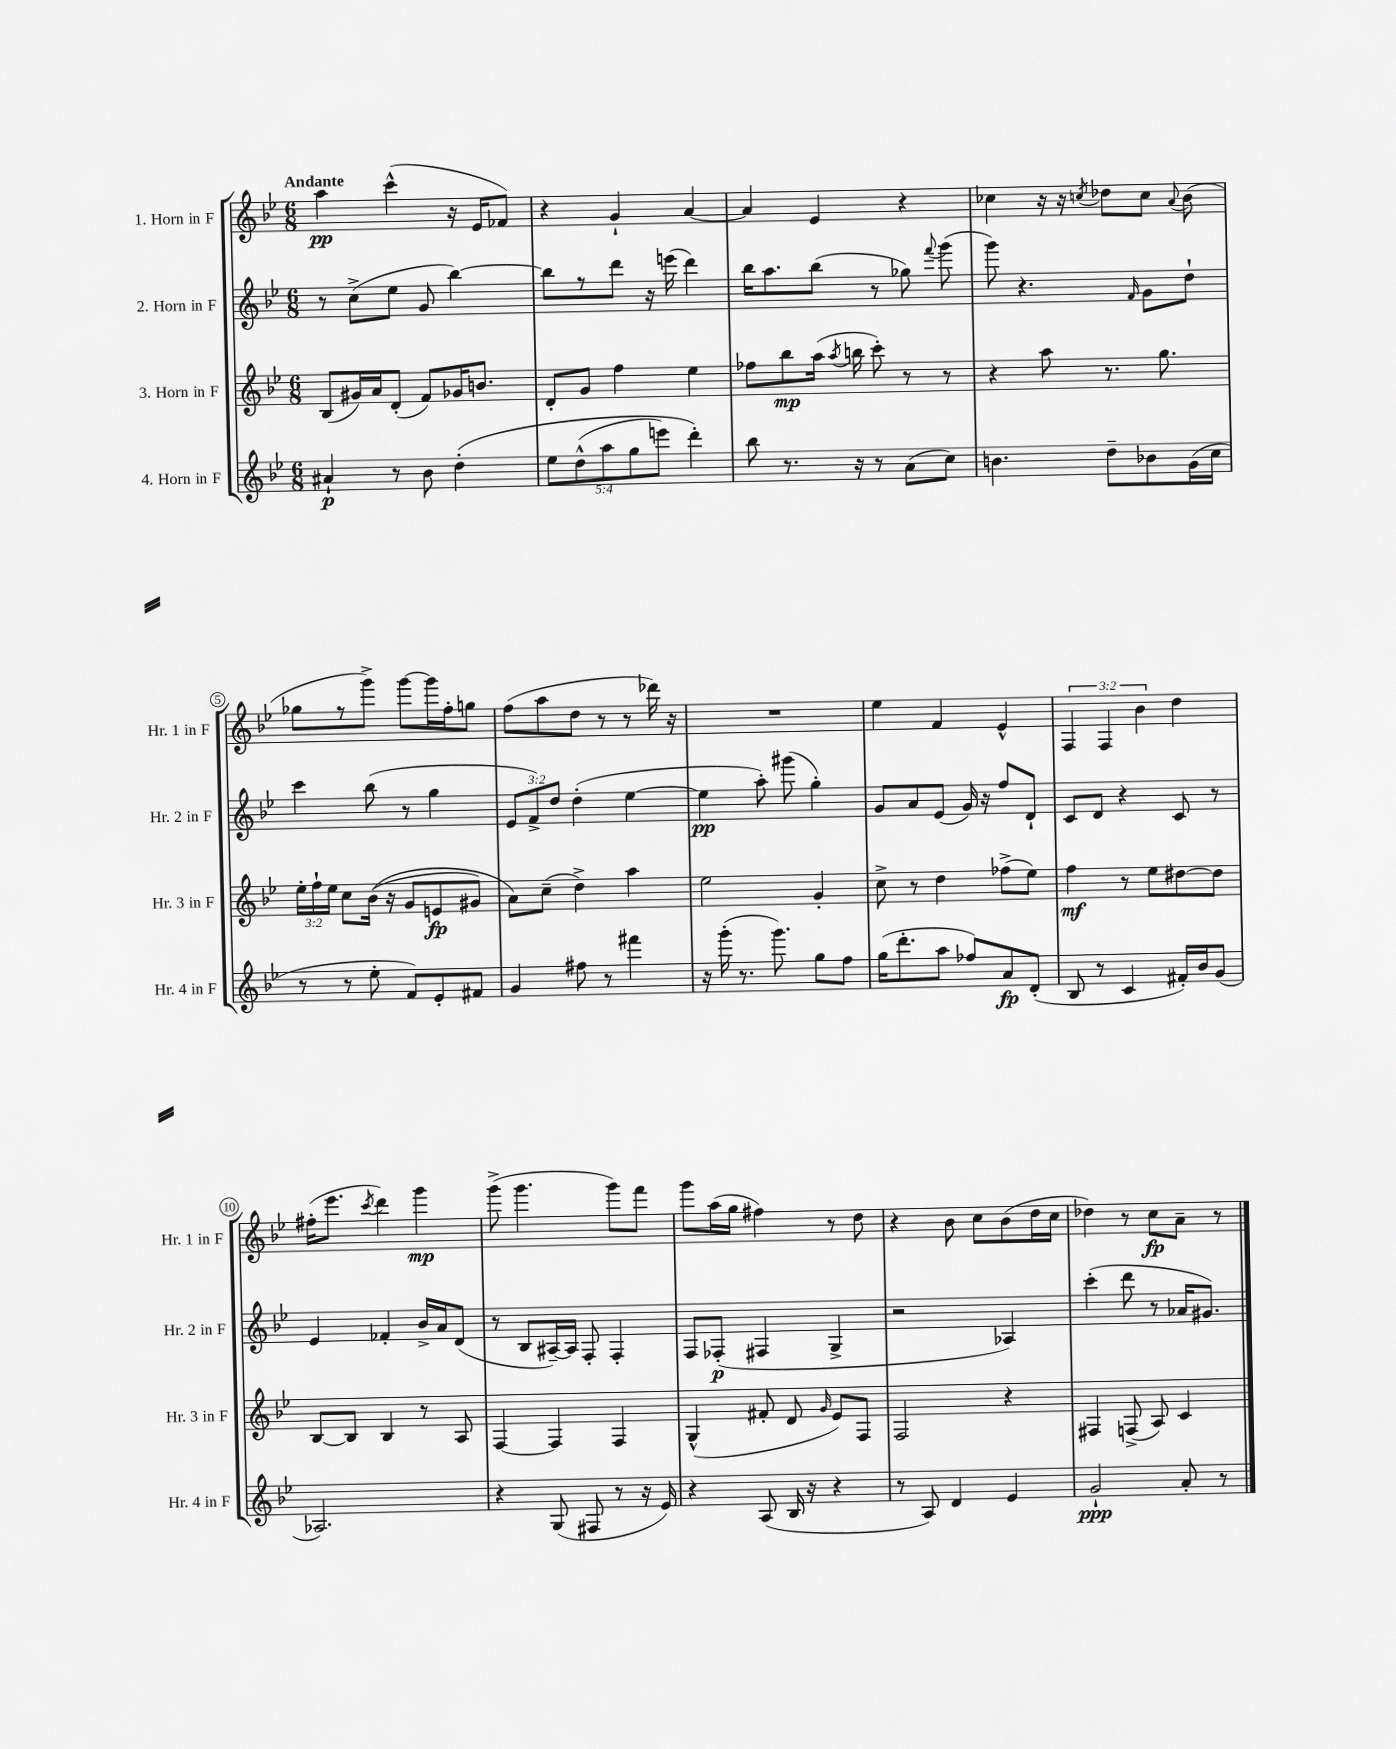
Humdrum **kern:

**kern	**kern	**kern	**kern
*staff4	*staff3	*staff2	*staff1
*clefG2	*clefG2	*clefG2	*clefG2
*k[b-e-]	*k[b-e-]	*k[b-e-]	*k[b-e-]
*M6/8	*M6/8	*M6/8	*M6/8
4a#`	(8B-	8r	4aa
.	16g#)	(8cc^	.
.	16a	.	.
8r	(8d'	8ee-	(4ccc^^
8b-	8f)	8g	.
&(4dd'	16g-	[4bb-)	16r
.	8.b	.	16e-
.	.	.	8f-)
=	=	=	=
10ee-	8d'	8bb-]	4r
(10dd^^	.	.	.
.	8g	8r	.
10aa	.	.	.
.	4ff	8ddd	4g`
10gg	.	.	.
.	.	16r	.
10eee)	.	.	.
.	.	(16eee	.
4ddd'&)	4ee-	4ddd)	[4a
=	=	=	=
8bb-	8ff-	16bb-	4a]
.	.	8.aa	.
8.r	8bb-	.	.
.	(16aa	(8bb-	4e-
.	8qaa	.	.
16r	16bb	.	.
8r	8ccc')	8r	.
(8a	8r	8gg-)	4r
.	.	8qqfff	.
8cc)	8r	(8ggg	.
=	=	=	=
4.b	4r	8ggg)	4cc-
.	.	4.r	.
.	8aa	.	16r
.	.	.	16r
.	.	.	8qcc
8dd~	8.r	.	8dd-
.	.	16qqf	.
8b-	.	8g	8cc
.	8.gg	.	.
.	.	.	8qqa
(16g	.	8dd`	(8b-
16cc	.	.	.
=	=	=	=
8r	24ee-'	4ccc	8gg-
.	24ff`	.	.
.	24ee-	.	.
8r	8cc	.	8r
8ee-'	&((16b-	(8bb-	8ggg^)
.	16r	.	.
8f)	8g	8r	[8ggg
8e-'	8e	4gg	16ggg]
.	.	.	16ff'
8f#	8g#)	.	8gg
=	=	=	=
4g	8a&)	12e-	(8ff
.	.	12f^)	.
.	(8cc~	.	8aa
.	.	12dd	.
8ff#	4dd^)	(4dd'	8dd
8r	.	.	8r
4fff#	4aa	[4ee-	8r
.	.	.	16ddd-)
.	.	.	16r
=	=	=	=
16r	2ee-	4ee-]	2.r
(16ggg'	.	.	.
8.r	.	.	.
.	.	8aa')	.
8.ggg)	.	.	.
.	.	(8ggg#	.
8gg	4g'	4gg')	.
8ff	.	.	.
=	=	=	=
(16gg	8cc^	8g	4ee-
8.ddd'	.	.	.
.	8r	8a	.
8aa	4dd	(8e-	4f
8ff-)	.	16g)	.
.	.	16r	.
8a	(8ff-^	8ff	4e-^^
(8d'	8ee-)	8d`	.
=	=	=	=
8B-	4ff	8c	6F
8r	.	8d	.
.	.	.	6F
4c	8r	4r	.
.	.	.	6b-
.	8ee-	.	.
16f#')	[8dd#	8c	4dd
16b-	.	.	.
(8g	8dd#]	8r	.
=	=	=	=
2.A-)	[8B-	4e-	(16ff#'
.	.	.	8.eee-
.	8B-]	.	.
.	.	.	8qccc
.	4B-	4f-'	4ddd)
.	8r	16b-^	4ggg
.	.	16a	.
.	8A	(8d	.
=	=	=	=
4r	[4F	8r	(8ggg^
.	.	8B-	4.ggg
(8G	4F]	[16A#~)	.
.	.	16A#]	.
8F#	.	8F'	.
8r	4F	4F'	8ggg)
16r	.	.	8fff
16e-)	.	.	.
=	=	=	=
4r	(4G^^	8F	8ggg
.	.	(8F-'	(16aa
.	.	.	16gg
(8A	8f#'	4F#	4ff#)
16B-	8d	.	.
16r	.	.	.
.	16qqg	.	.
4r	8e-)	4G^	8r
.	8F	.	8dd
=	=	=	=
8r	2F	2r	4r
8A)	.	.	.
4d	.	.	8b-
.	.	.	8cc
4e-	4r	4A-)	(8b-
.	.	.	16dd
.	.	.	16cc
=	=	=	=
2g`	4F#	(4ccc'	4dd-)
.	(8F^	8ddd	8r
.	8A)	8r	8cc
8a'	4c	16a-	8a~
.	.	8.g#)	.
8r	.	.	8r
==	==	==	==
*-	*-	*-	*-
